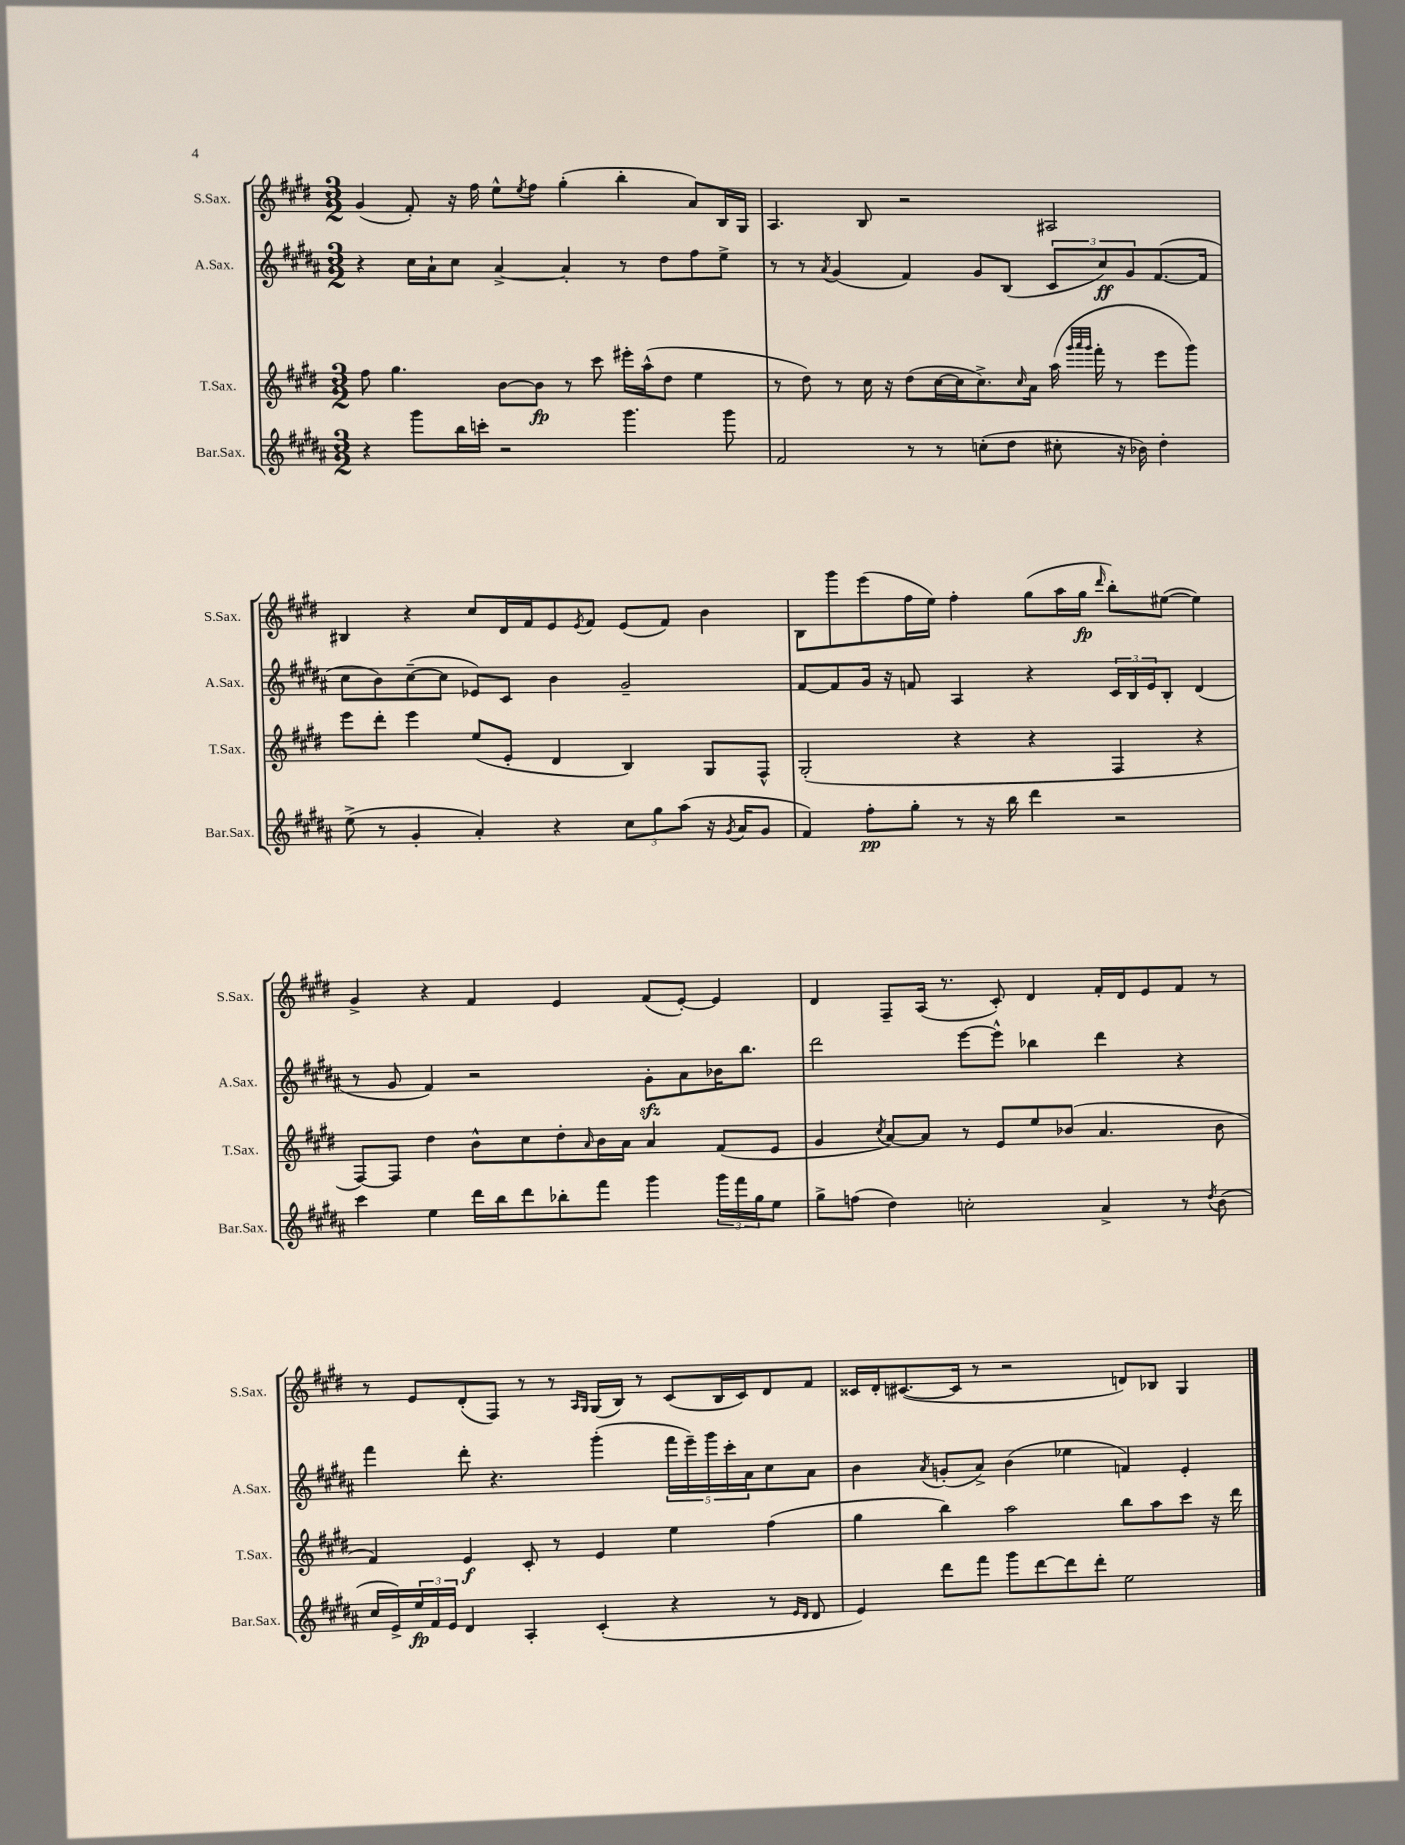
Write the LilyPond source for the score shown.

<<
\new StaffGroup <<
\new Staff = "s0" \with { instrumentName = "S.Sax." shortInstrumentName = "S.Sax." } {
    \clef treble \key e \major \numericTimeSignature \time 3/2
    gis'4( fis'8-.) r16 fis''16 e''8-^ \acciaccatura { e''8 } fis''8 gis''4-.( b''4-. a'8) b16 gis16 |
    a4. b8 r2 ais2 |
    bis4 r4 cis''8 dis'16 fis'16 e'8 \acciaccatura { e'8 } fis'8 e'8( fis'8) b'4 |
    b8 gis'''8 e'''8( fis''16 e''16) fis''4-. gis''8( a''16 gis''16\fp \grace { dis'''16 } b''8-.) eis''8~( eis''4) |
    gis'4-> r4 fis'4 e'4 fis'8( e'8~-.) e'4 |
    dis'4 fis8-- a16( r8. cis'8-.) dis'4 fis'16-. dis'16 e'8 fis'8 r8 |
    r8 e'8 dis'8-.( fis8) r8 r8 \grace { a16 gis16 } gis16( b16) r8 cis'8( b16 cis'16) dis'8 fis'8 |
    cisis'16 dis'16-. cis'8.~( cis'16 r8 r2 d'8) bes8 gis4 \bar "|." |
}
\new Staff = "s1" \with { instrumentName = "A.Sax." shortInstrumentName = "A.Sax." } {
    \clef treble \key b \major \numericTimeSignature \time 3/2
    r4 cis''16 ais'16-! cis''8 ais'4~-> ais'4-. r8 dis''8 fis''8 e''8-> |
    r8 r8 \acciaccatura { ais'8 } gis'4( fis'4) gis'8 b8( \tuplet 3/2 { cis'8 cis''8\ff) gis'8 } fis'8.~( fis'16 |
    cis''8 b'8) cis''8~--( cis''8 ees'8) cis'8 b'4 gis'2-- |
    fis'8~ fis'8 gis'16 r16 f'8 ais4 r4 \tuplet 3/2 { cis'16 b16 e'16 } b8-. dis'4( |
    r8 gis'8 fis'4) r2 gis'8-.\sfz ais'8 bes'16 b''8. |
    dis'''2 e'''8~ e'''8-^ bes''4 dis'''4 r4 |
    fis'''4 dis'''8-. r4. gis'''4-.( \tuplet 5/4 { fis'''16 e'''16--) gis'''16 cis'''16-. ais'16 } cis''8 ais'8 |
    b'4 \acciaccatura { ais'8 } g'8-.( ais'8->) b'4( ees''4 f'4) e'4-. \bar "|." |
}
\new Staff = "s2" \with { instrumentName = "T.Sax." shortInstrumentName = "T.Sax." } {
    \clef treble \key e \major \numericTimeSignature \time 3/2
    fis''8 gis''4. b'8~ b'8\fp r8 cis'''8 eis'''16-. a''16-^( dis''8 e''4 |
    r8 dis''8) r8 cis''16 r16 dis''8( cis''16~ cis''16 cis''8.->) \grace { cis''16 } a'16 a''16( \grace { gis'''32 a'''32 gis'''32 } fis'''16-. r8 e'''8 gis'''8) |
    e'''8 dis'''8-. e'''4 e''8( e'8-. dis'4 b4) gis8 fis8-^ |
    gis2-.( r4 r4 fis4 r4 |
    fis8~) fis8 dis''4 b'8-^ cis''8 dis''8-. \grace { a'16 } b'16 a'16 a'4 fis'8( e'8 |
    gis'4 \acciaccatura { cis''8 } a'8~) a'8 r8 e'8 e''8 bes'8( a'4. bes'8 |
    fis'4) e'4\f cis'8-. r8 e'4 e''4 fis''4( |
    gis''4 b''4) a''2 b''8 a''8 cis'''8 r16 dis'''16 \bar "|." |
}
\new Staff = "s3" \with { instrumentName = "Bar.Sax." shortInstrumentName = "Bar.Sax." } {
    \clef treble \key b \major \numericTimeSignature \time 3/2
    r4 gis'''8 b''16 c'''16-. r2 gis'''4. gis'''8 |
    fis'2 r8 r8 c''8-.( dis''8 cis''8-. r16 bes'16) dis''4-. |
    e''8->( r8 gis'4-. ais'4-.) r4 \tuplet 3/2 { cis''8 gis''8 ais''8( } r16 \acciaccatura { gis'8 } ais'16 gis'8 |
    fis'4) fis''8-.\pp gis''8-. r8 r16 b''16 dis'''4 r2 |
    cis'''4 e''4 dis'''16 b''16 dis'''8 bes''8-. fis'''8 gis'''4 \tuplet 3/2 { gis'''16 fis'''16 gis''16 } e''8 |
    gis''8-> f''8( dis''4) c''2-. ais'4-> r8 \acciaccatura { dis''8 } b'8( |
    cis''16 e'16->) \tuplet 3/2 { e''16\fp fis'16 e'16 } dis'4 ais4-. cis'4-.( r4 r8 \grace { e'16 dis'16 } dis'8 |
    e'4) dis'''8 fis'''8 gis'''8 dis'''8~ dis'''8 dis'''8-. e''2 \bar "|." |
}
>>
>>
\layout { \context { \Score \remove "Bar_number_engraver" } }
